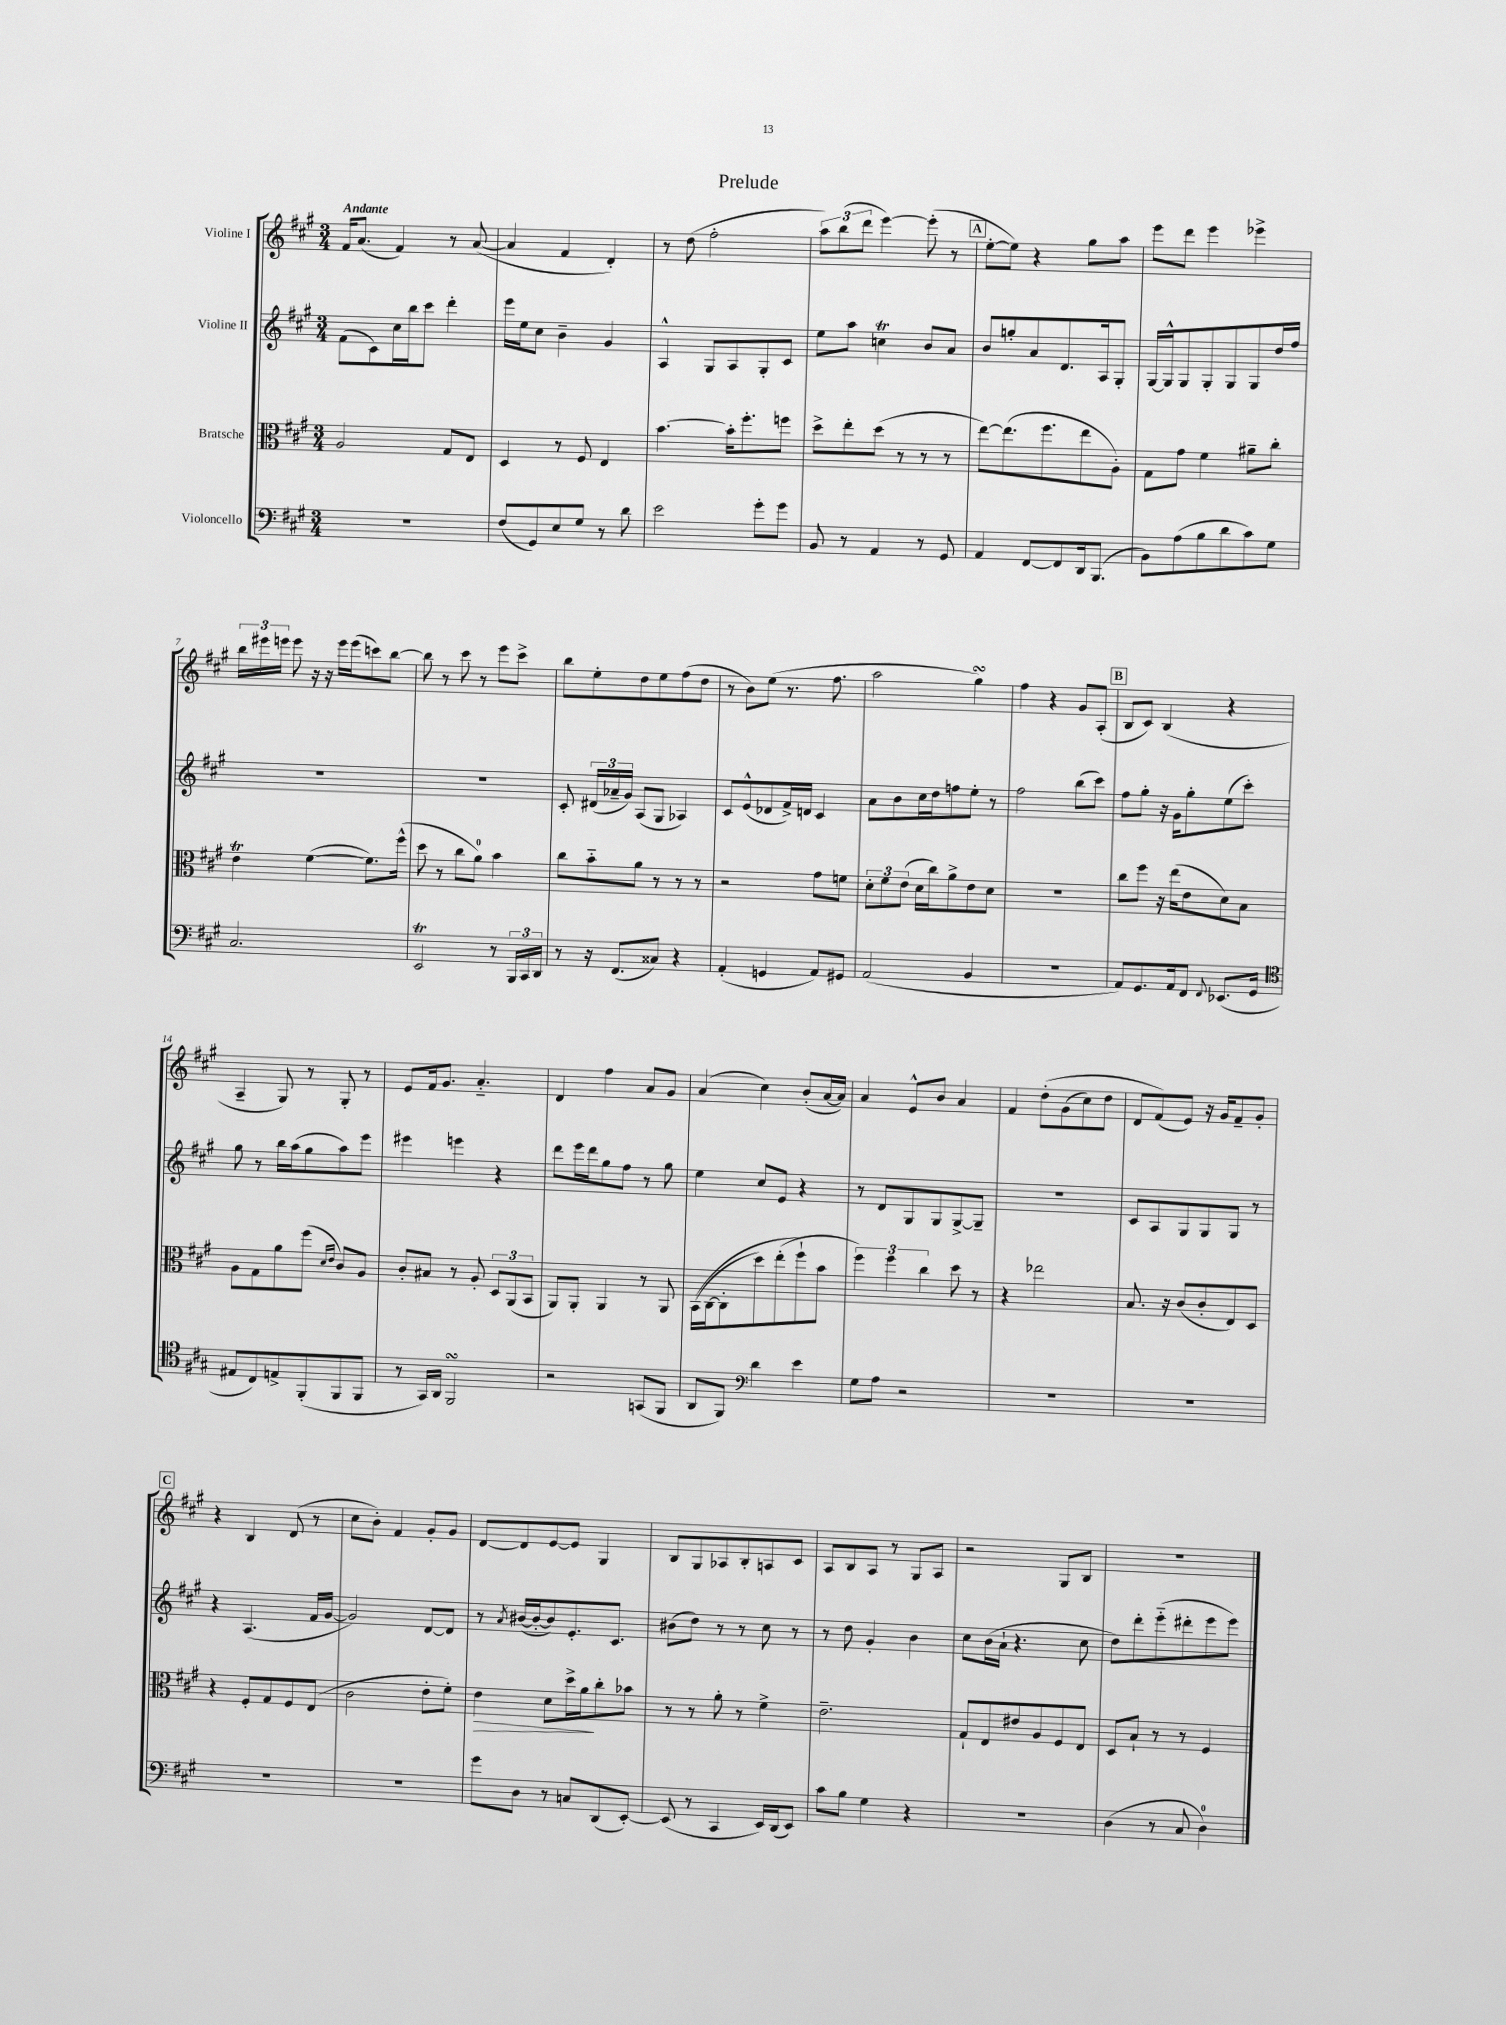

**kern	**kern	**kern	**kern
*staff4	*staff3	*staff2	*staff1
*clefF4	*clefC3	*clefG2	*clefG2
*k[f#c#g#]	*k[f#c#g#]	*k[f#c#g#]	*k[f#c#g#]
*M3/4	*M3/4	*M3/4	*M3/4
2.r	2A	(8f#	16f#
.	.	.	(8.a
.	.	8c#)	.
.	.	16cc#	4f#)
.	.	16bb	.
.	.	8ccc#	.
.	8G#	4ddd'	8r
.	8E	.	([8a
=	=	=	=
(8F#	4D	16eee	4a]
.	.	16ee	.
8GG#)	.	8cc#	.
8E	8r	4b~	4f#
8G#	8F#	.	.
8r	4E	4g#	4d')
8d	.	.	.
=	=	=	=
2e	[4.b	4A^^	8r
.	.	.	(8dd
.	.	8G#	2ff#'
.	16b']	8A	.
.	8.ff#'	.	.
8g#'	.	8G#'	.
8g#	8ff	8c#	.
=	=	=	=
8BB	8dd^	8ee	12aa)
.	.	.	(12bb
8r	8ee'	8aa	.
.	.	.	12ddd
4AA	(8dd	4cc	[4eee)
.	8r	.	.
8r	8r	8b	(8eee']
8GG#	8r	8a	8r
=	=	=	=
4AA	[8ee)	8b	[8ee'
.	(8.ee]	8gg'	8ee])
[8FF#	.	8a	4r
.	8.ff#	.	.
8FF#]	.	8.d	.
16DD	8ee	.	8gg#
(8.BBB	.	16A	.
.	8A')	8G#'	8aa
=	=	=	=
8BB)	8G#	[16G#	8eee
.	.	16G#^^]	.
(8A	8g#	8G#	8ddd
8B	4f#	8G#'	4eee
8d	.	8G#	.
8c#)	8a#~	8G#	4eee-^
8G#	8cc#'	16dd	.
.	.	16ff#	.
=	=	=	=
2.C#	4e	2.r	24bb
.	.	.	24eee#
.	.	.	24eee
.	.	.	8eee
.	([4f#	.	16r
.	.	.	16r
.	.	.	16eee
.	.	.	(16eee
.	8.f#])	.	8ccc)
.	.	.	[8bb
.	(16ff#^^	.	.
=	=	=	=
2EE	8dd	2.r	8bb]
.	8r	.	8r
.	8cc#	.	8ccc#
.	8a)	.	8r
8r	4b	.	8eee
24BBB	.	.	8ccc#^
24CC#	.	.	.
24DD	.	.	.
=	=	=	=
8r	8cc#	8c#'	8bb
16r	8b'~	(24d#	8ee'
.	.	24a-~	.
(8.FF#	.	.	.
.	.	24g#)	.
.	8a	(8A	8dd
8C##)	8r	8G#	8ee
4r	8r	4A-)	(8ff#
.	8r	.	8dd
=	=	=	=
(4AA'	2r	8c#	8r
.	.	(8e^^	8b)
4GG	.	8d-	(8ee
.	.	16f#^)	8.r
.	.	16d	.
8AA)	8g#	4c#	.
.	.	.	8.ff#
8GG#	8f	.	.
=	=	=	=
(2AA	12d'	8a	2aa
.	12f#	.	.
.	.	8b	.
.	(12e	.	.
.	16d	16cc#	.
.	16cc#)	16dd	.
.	8a^	8ff	.
4BB	8e	8ee'	4gg#)
.	8d	8r	.
=	=	=	=
2.r	2.r	2ff#	4ff#
.	.	.	4r
.	.	(8bb	8g#
.	.	8ccc#)	(8A'
=	=	=	=
8AA)	8cc#	8ff#	8B
8.GG#	8ff#	8gg#'	8c#)
.	16r	16r	(4B
16AA	(16ee	16g#	.
8FF#	8e	8gg#'	.
8qqFF#	.	.	.
(8.EE-	8d)	(8ee	4r
.	8B	8ccc#')	.
16GG#	.	.	.
=	=	=	=
*clefC4	*	*	*
8E#	8A	8gg#	4A~
8C#)	8G#	8r	.
8E^	8a	16bb	8G#)
.	.	(16aa	.
(8FF#'	(8ff#	8gg#	8r
.	16qqd	.	.
.	16qqe	.	.
8FF#	8c#)	8aa)	8G#'
8FF#	8A	8eee	8r
=	=	=	=
8r	8c#'	4eee#	8e
16GG#)	8B#	.	16f#
16AA	.	.	8.g#
2FF#	8r	4eee	.
.	8A'	.	4.a'~
.	12D	4r	.
.	(12AA	.	.
.	12BB	.	.
=	=	=	=
2r	8AA)	8ddd	4d
.	8AA'	16eee	.
.	.	16ddd	.
.	4AA	8gg#	4ff#
.	.	8ff#	.
(8GG	8r	8r	8a
8FF#	8AA	8gg#	8g#
=	=	=	=
8AA	&((16BB	4ee	(4a
.	[16C#	.	.
8FF#)	8C#']	.	.
*clefF4	*	*	*
4d	8dd)	8cc#	4cc#)
.	(8ee'	8e	.
4e	8ff#`&)	4r	(8b'
.	8b	.	[16a
.	.	.	16a])
=	=	=	=
8G#	6ff#)	8r	4a
8A	.	8d	.
.	6ff#	.	.
2r	.	8G#	8e^^
.	6cc#	.	.
.	.	8G#	8b
.	8dd	[8G#^	4a
.	8r	8G#~]	.
=	=	=	=
2.r	4r	2.r	4f#
.	2ee-	.	&(8dd'
.	.	.	(8g#
.	.	.	8cc#)
.	.	.	8dd
=	=	=	=
2.r	8.B	8c#	8d
.	.	8A	(8f#&)
.	16r	.	.
.	(8c#	8G#	8e)
.	8c#'	8G#	16r
.	.	.	16g#
.	8E)	8G#	8f#~
.	8D	8r	8g#'
=	=	=	=
2.r	4r	4r	4r
.	8F#'	(4.A	4B
.	8G#	.	.
.	8F#	.	(8d
.	(8E	16f#	8r
.	.	[16g#	.
=	=	=	=
2.r	2c#	2g#])	8cc#
.	.	.	8b')
.	.	.	4f#
.	8e'	[8d	8g#'
.	8f#')	8d]	8g#
=	=	=	=
8g#	4e	8r	[8d
.	.	8qa	.
8D	.	([16b#	8d]
.	.	16b#'_	.
8r	8d	8b#])	[8e
8C	16dd^	8.e'	8e]
.	16a	.	.
(8DD	8cc#'	.	4G#
.	.	8.c#	.
[8EE')	8b-	.	.
=	=	=	=
(8EE]	8r	(8b#	8B
8r	8r	8dd)	8G#
4CC#	8a'	8r	8A-
.	8r	8r	8B'
16EE)	4f#^	8cc#	8A
(16DD	.	.	.
8EE)	.	8r	8c#
=	=	=	=
8c#	2.e~	8r	8A
8B	.	8dd	8B
4G#	.	4g#'	8A
.	.	.	8r
4r	.	4b	8G#
.	.	.	8A
=	=	=	=
2.r	8G#`	8cc#	2r
.	8E	(16b	.
.	.	16a`	.
.	8e#	4.r	.
.	8A	.	.
.	8F#	.	8G#
.	8E	8cc#	8B
=	=	=	=
(4D	8D	8dd)	2.r
.	8B`	8ddd'	.
8r	8r	(8eee'~	.
8C#	8r	8ddd#'	.
4D)	4F#	8eee	.
.	.	8eee)	.
==	==	==	==
*-	*-	*-	*-
